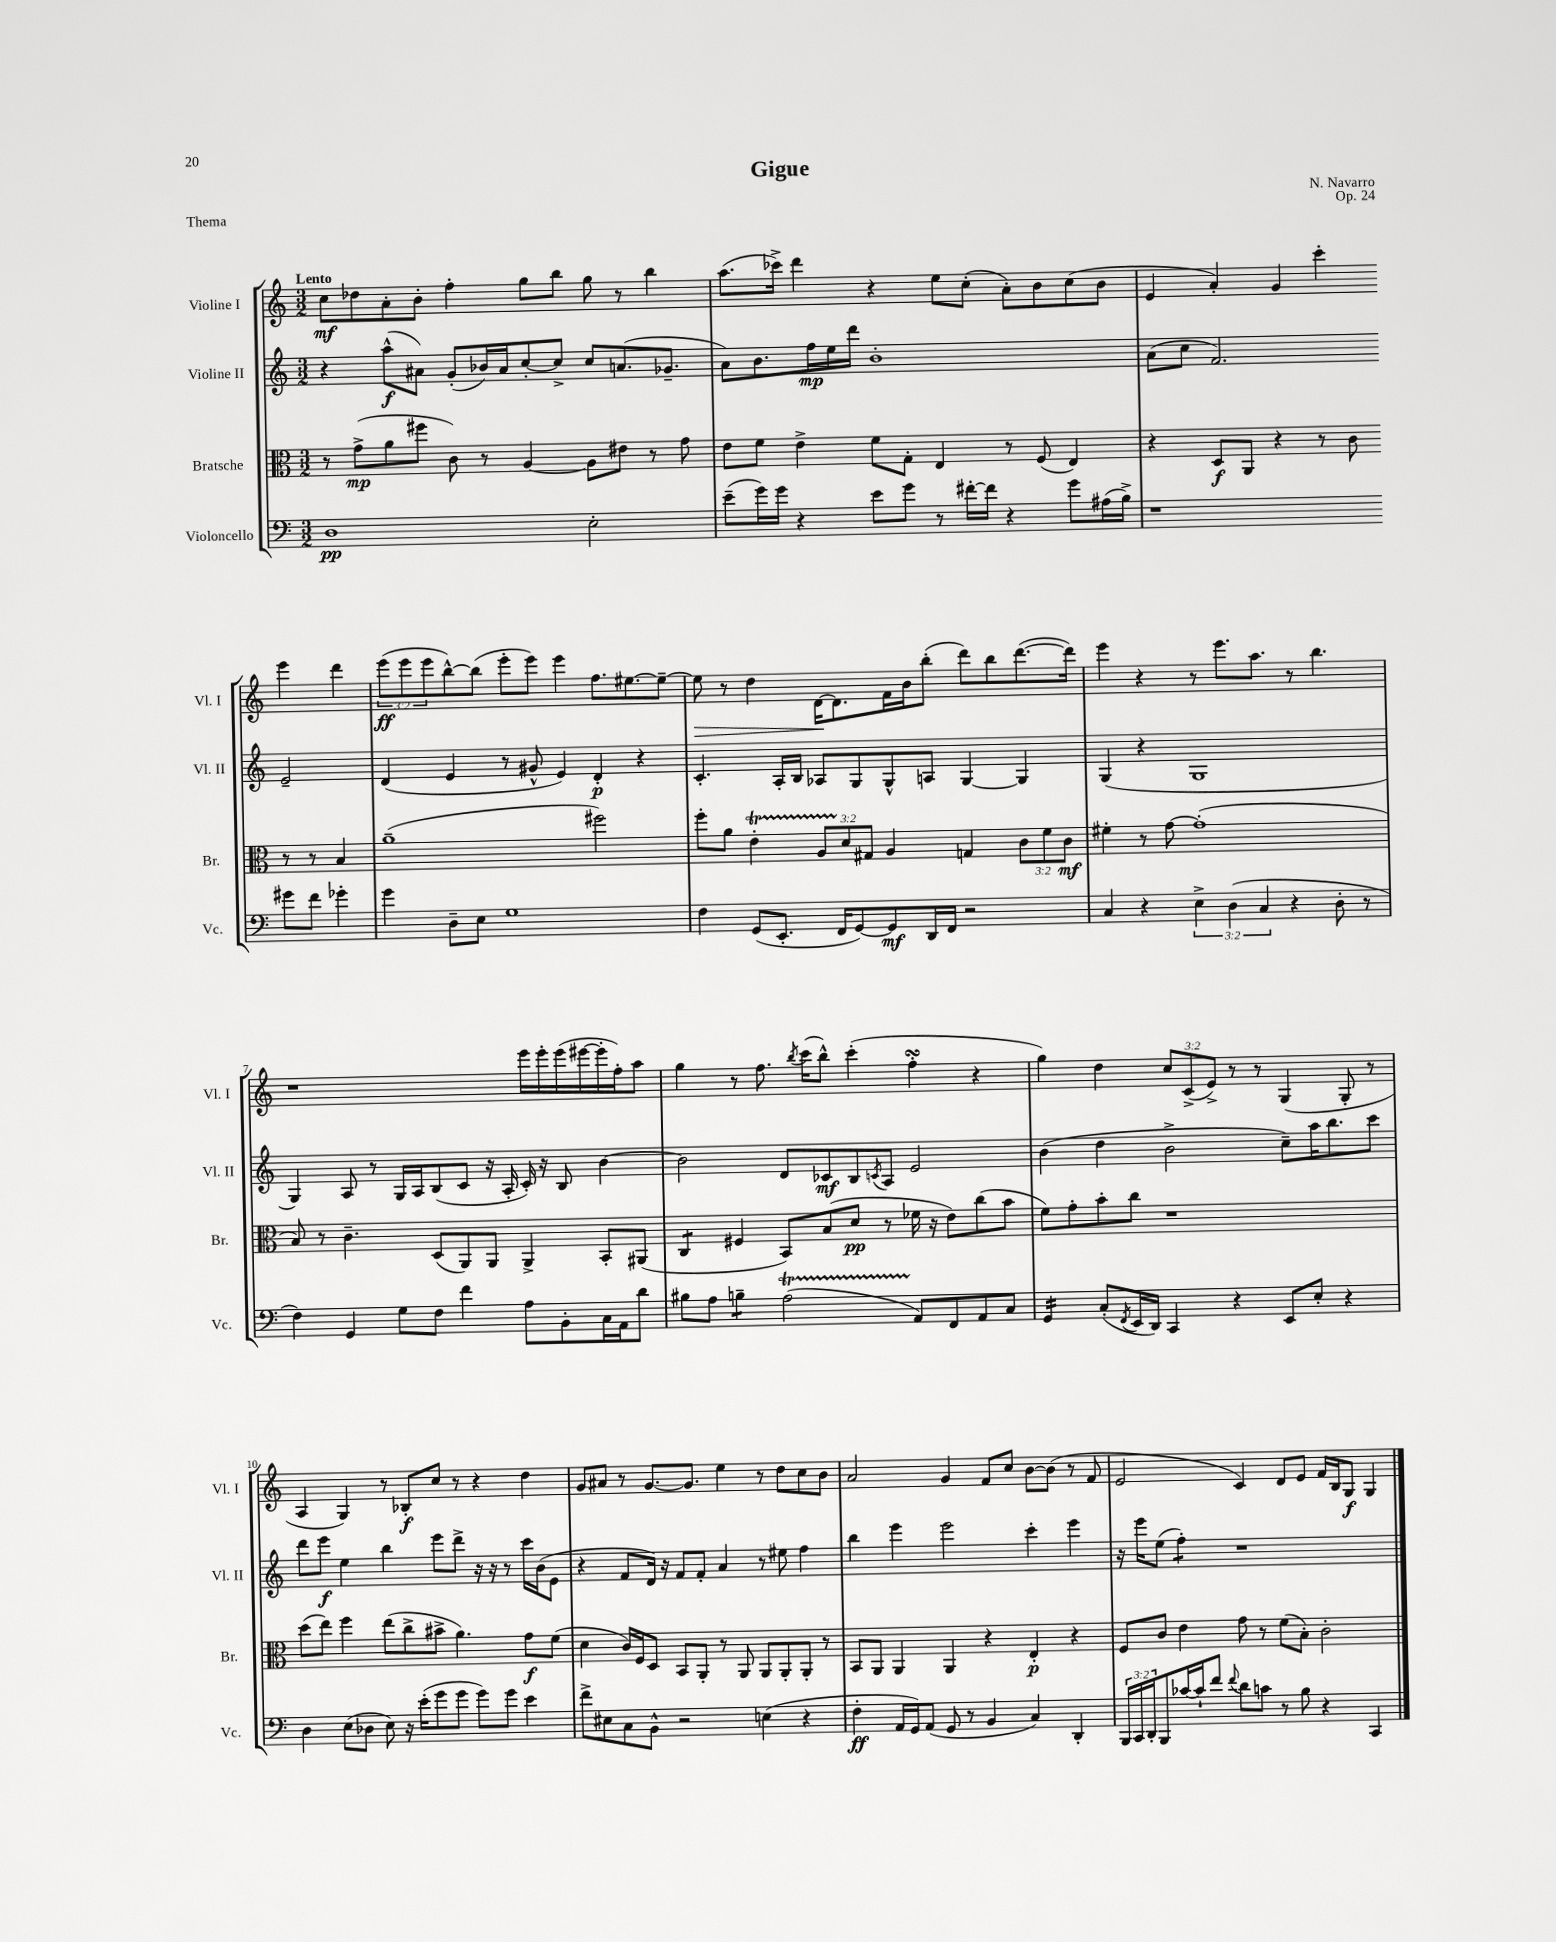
\header { title = "Gigue" composer = "N. Navarro" opus = "Op. 24" piece = "Thema" }
<<
\new StaffGroup <<
\new Staff = "s0" \with { instrumentName = "Violine I" shortInstrumentName = "Vl. I" } {
    \clef treble \key c \major \numericTimeSignature \time 3/2 \override Staff.TupletNumber.text = #tuplet-number::calc-fraction-text \tempo "Lento"
    c''8\mf des''8 a'8-. b'8-. f''4-. g''8 b''8 g''8 r8 b''4 |
    a''8.( ces'''16->) d'''4 r4 e''8 c''8-.( a'8-.) b'8 c''8( b'8 |
    e'4 a'4-.) g'4 c'''4-. e'''4 d'''4 |
    \tuplet 3/2 { e'''8\ff( e'''8 e'''8 } b''8~-^) b''8( e'''8-. e'''8) e'''4 f''8. eis''8.~ eis''8~-- |
    eis''8\> r8 d''4 d'16~\! d'8. f'16 b'16 b''8-.( d'''8) b''8 d'''8.~( d'''16) |
    e'''4 r4 r8 e'''8. a''8. r8 b''4. |
    r1 e'''16 e'''16-. e'''16( eis'''16~ eis'''16-. f''16-.) a''8 |
    g''4 r8 f''8. \acciaccatura { b''8 } c'''16( b''8-^) c'''4-.( f''4-.\turn r4 |
    g''4) d''4 \tuplet 3/2 { c''8 c'8->( e'8->) } r8 r8 g4( g8-. r8 |
    a4 g4) r8 bes8-.\f c''8 r8 r4 d''4 |
    g'8 ais'8 r8 g'8.~ g'8. e''4 r8 d''8 c''8 b'8 |
    a'2 g'4 f'8 c''8 b'8~ b'8( r8 f'8 |
    e'2 c'4) d'8 e'8 f'16 b16 g8\f g4 \bar "|." |
}
\new Staff = "s1" \with { instrumentName = "Violine II" shortInstrumentName = "Vl. II" } {
    \clef treble \key c \major \numericTimeSignature \time 3/2
    r4 a''8-^\f( ais'8) g'8-.( bes'16) ais'16 c''8~-. c''8-> c''8 a'8.( ges'8.-- |
    a'8) b'8. f''16\mp e''16 d'''16 b'1-. |
    a'8( c''8 f'2.) e'2-- |
    d'4( e'4 r8 gis'8-^ e'4) d'4-.\p r4 |
    c'4.-. a16-. b16 aes8 g8 g8-^ a8 g4~ g4 |
    g4( r4 g1 |
    g4) a8 r8 g16 a16 b8( c'8 r16 a16-. c'16-.) r16 b8 b'4~ |
    b'2 d'8 ces'8\mf b8 \acciaccatura { c'8 } a8 e'2 |
    b'4( d''4 b'2-> c''8--) a''16 b''8. c'''8 |
    d'''8 e'''8\f e''4 b''4 e'''8 d'''8-> r16 r16 r8 c'''16 b'16( e'8 |
    r4 f'8 d'16) r16 f'8 f'8-. a'4 r8 eis''8 f''4 |
    b''4 e'''4 e'''2 c'''4-. e'''4 |
    r16 e'''16 e''8( f''4:8-.) r1 \bar "|." |
}
\new Staff = "s2" \with { instrumentName = "Bratsche" shortInstrumentName = "Br." } {
    \clef alto \key c \major \numericTimeSignature \time 3/2 \override Staff.TupletNumber.text = #tuplet-number::calc-fraction-text
    r8 g'8->\mp( a'8 fis''8 c'8) r8 a4~ a8 eis'8 r8 g'8 |
    e'8 f'8 e'4-> f'8 g8-. e4 r8 f8( e4) |
    r4 d8\f a,8 r4 r8 c'8 r8 r8 b4 |
    a'1--( fis''2) |
    f''8-. a'8 e'4-.\startTrillSpan \tuplet 3/2 { a8 d'8\stopTrillSpan gis8 } a4 g4 \tuplet 3/2 { c'8 f'8 c'8\mf } |
    fis'4-. r8 g'8~ g'1-.( |
    b8) r8 c'4.-- d8( a,8) a,8 a,4-> b,8-. ais,8( |
    c4:8 fis4 b,8) b8( d'8\pp r8 fes'16 r16 e'8) c''8( b'8 |
    f'8) g'8-. b'8-. c''8 r1 |
    d''8( e''8) f''4 e''8( c''8-> bis'8-> a'4.) g'8\f f'8( |
    d'4 c'16) f16 d8 b,8 a,8-. r8 a,8 a,8 a,8-. a,8-. r8 |
    b,8 a,8 a,4 a,4 r4 e4-.\p r4 |
    f8 c'8 e'4 g'8 r8 f'8( b8-.) c'2-. \bar "|." |
}
\new Staff = "s3" \with { instrumentName = "Violoncello" shortInstrumentName = "Vc." } {
    \clef bass \key c \major \numericTimeSignature \time 3/2 \override Staff.TupletNumber.text = #tuplet-number::calc-fraction-text
    d1\pp e2-. |
    e'8--( g'16) g'16 r4 e'8 g'8 r8 fis'16~-. fis'16 r4 g'8 ais16( b16->) |
    r1 gis'8 f'8 ges'4-. |
    g'4 d8-- e8 g1 |
    f4 g,8( e,8.-. f,16 g,8~) g,8\mf d,16 f,16 r2 |
    c4 r4 \tuplet 3/2 { e4-> d4( c4 } r4 d8-. r8 |
    f4) g,4 g8 f8 f'4 a8 b,8-. c16 a,16 d'8 |
    bis8 a8 b4:8-- a2\startTrillSpan( a,8\stopTrillSpan) f,8 a,8 c8 |
    g,4:16 c8-.( \acciaccatura { f,8 } e,16 d,16) c,4 r4 e,8 e8-. r4 |
    d4 e8( des8 e8) r16 e'16-.( g'8 g'8 g'8) g'8 e'4 |
    f'8-> eis8 c8 b,8-^ r2 e4( r4 |
    f4-.\ff a,16 g,16) a,8( g,8 r8 b,4 c4) d,4-. |
    \tuplet 3/2 { b,,16 c,16 d,16-. } b,,8 ces'16~ ces'16-! f'8 \appoggiatura { f'8 } d'8 c'8 r8 b8 r4 c,4 \bar "|." |
}
>>
>>
